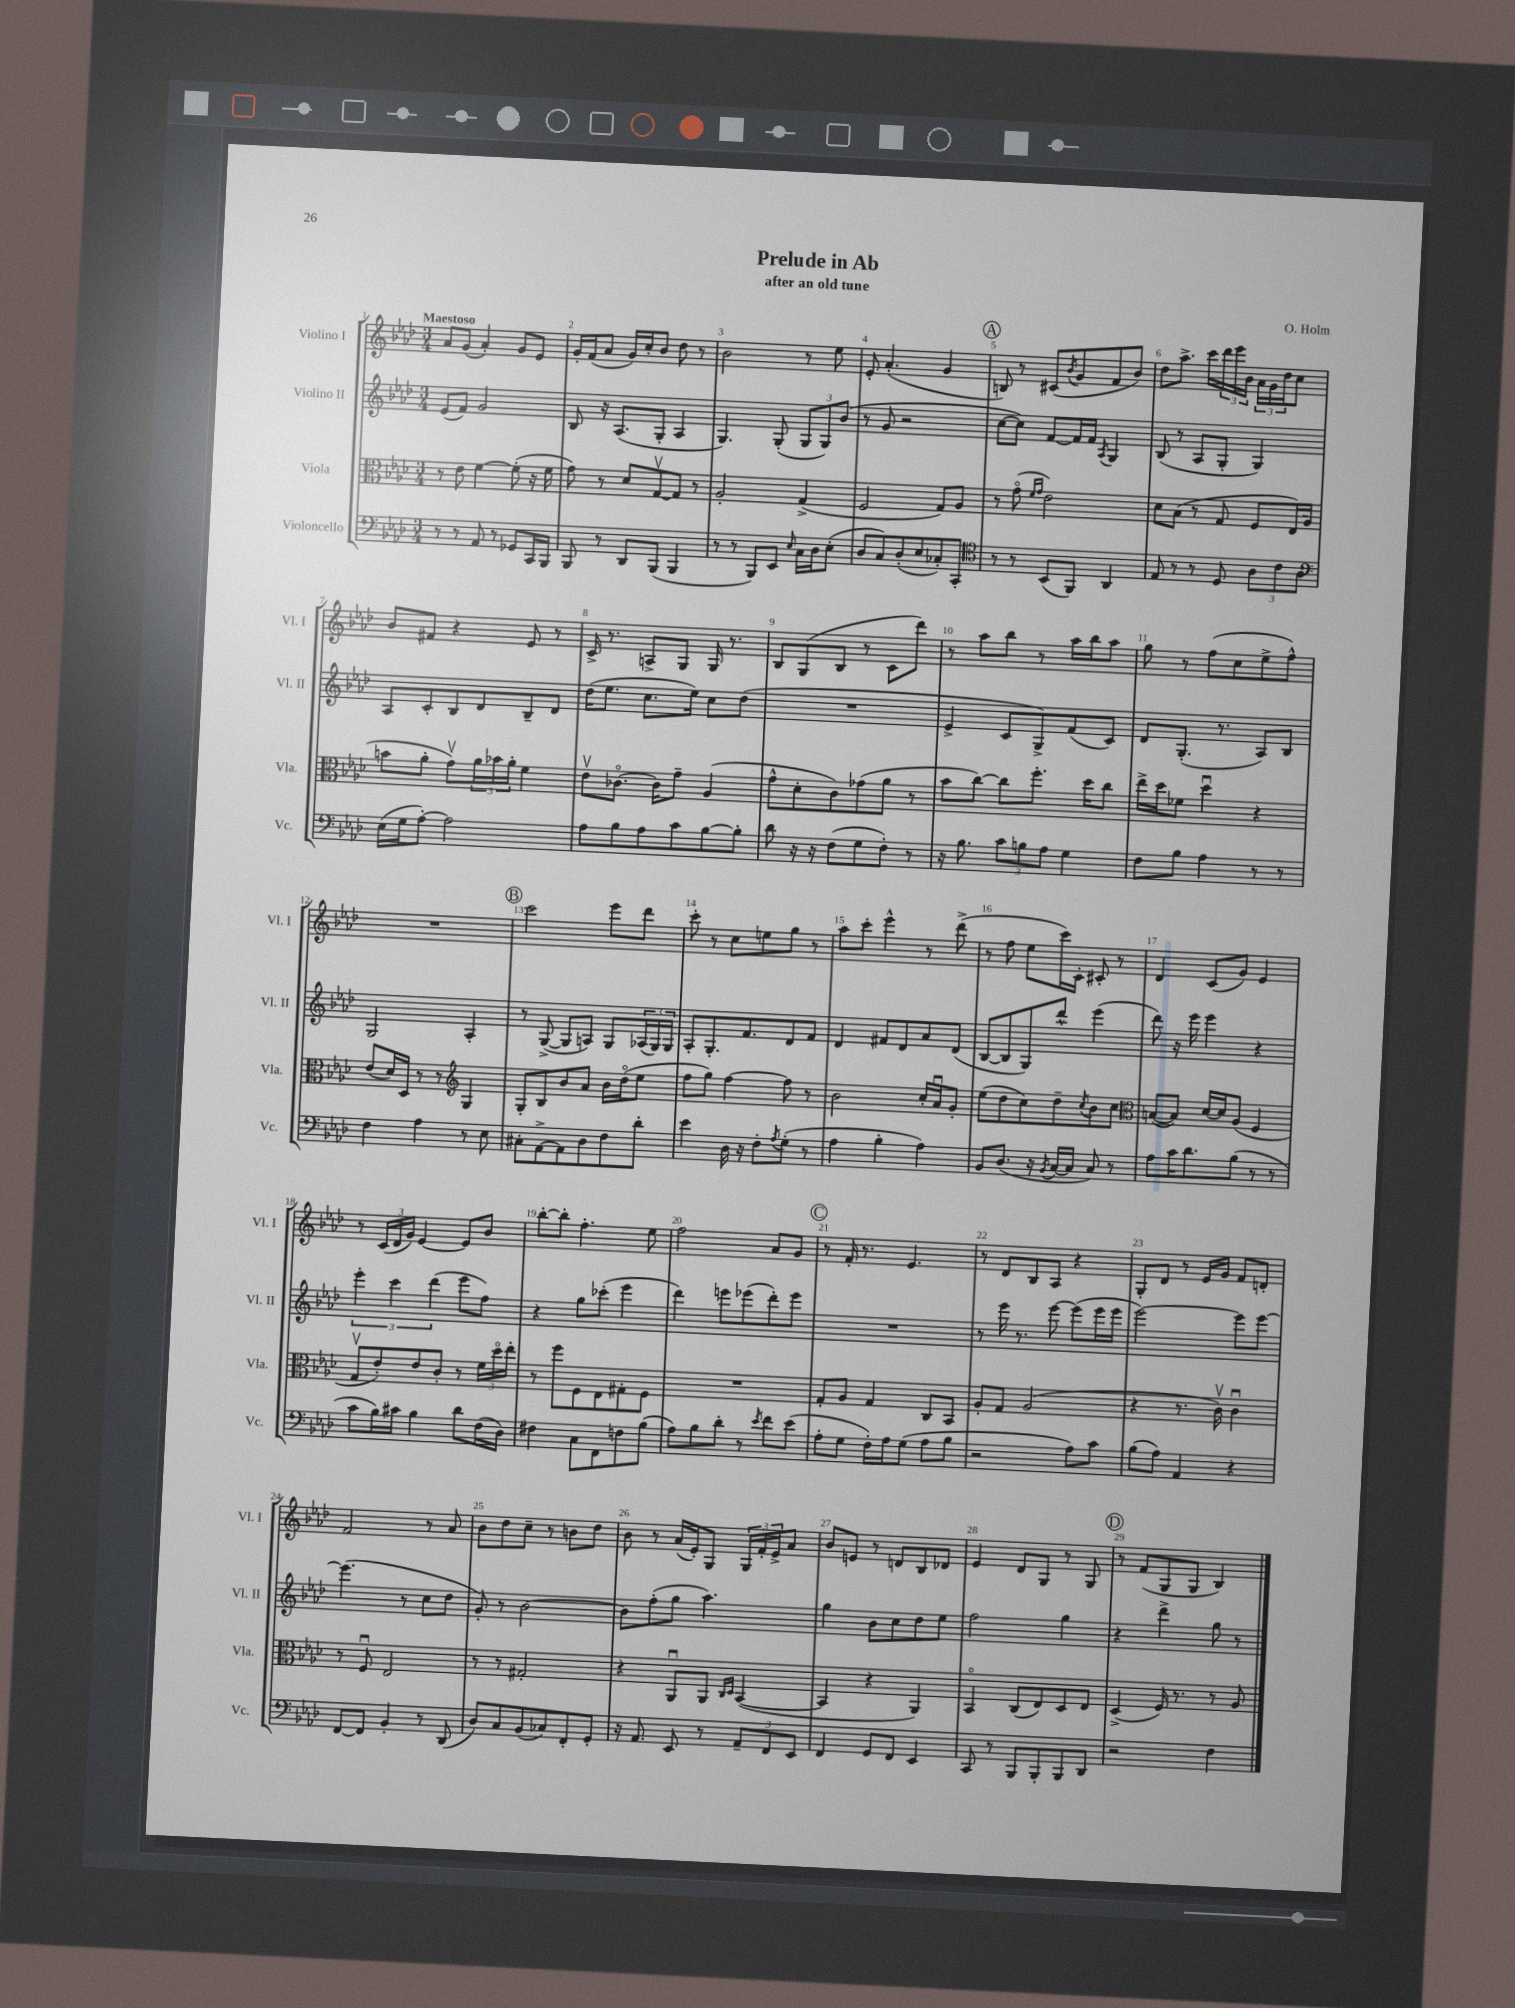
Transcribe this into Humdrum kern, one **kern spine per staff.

**kern	**kern	**kern	**kern
*part4	*part3	*part2	*part1
*staff4	*staff3	*staff2	*staff1
*I"Violoncello	*I"Viola	*I"Violino II	*I"Violino I
*I'Vc.	*I'Vla.	*I'Vl. II	*I'Vl. I
*clefF4	*clefC3	*clefG2	*clefG2
*k[b-e-a-d-]	*k[b-e-a-d-]	*k[b-e-a-d-]	*k[b-e-a-d-]
*M3/4	*M3/4	*M3/4	*M3/4
=1	=1	=1	=1
!	!	!	!LO:TX:a:B:t=Maestoso
8r	8r	(8e-/L	8a-/L
8r	8e-\	8f/J)	(8g/J
8AA-/	[4f\	2g/	4a-'/)
8r	.	.	.
8GG-X/L	(8f'\]	.	8g/L
16CC/L	16r	.	8e-/J
16BBB-/JJ	16f\	.	.
=2	=2	=2	=2
8BBB-/	8g\)	8B-/	16g'/LL
.	.	.	(16f/J
8r	8r	16r	8a-/J
.	.	(8.A-/L	.
8DD-/L	8d-/L	.	16g/LL)
.	.	.	16cc'/J
(8BBB-/J	[8Gv/	8G'/J	8b-/J
4BBB-/	8G/J]	4A-/	8dd-\
.	8r	.	8r
=3	=3	=3	=3
8r	2A-'/	4.G/)	2b-\
8r	.	.	.
8BBB-/L)	.	.	.
8EE-/J	.	(8G'/	.
16qqE-/	.	.	.
16C\LL	(4G^/	12G/L	8r
16D-\J	.	.	.
.	.	12G/)	.
(8E-'\J	.	.	8ee-\
.	.	(12b-/J	.
=4	=4	=4	=4
8D-/L	2F/	8r	8e-'/
8C/)	.	8g/	(4.a-'/
(8D-'/	.	2r	.
8E-/	.	.	.
8C-X'/)	8G/L)	.	4g/
8CC'/J	8A-/J	.	.
!!LO:REH:place=s1:t=A
=5	=5	=5	=5
*clefC4	*	*	*
8r	8r	[8cc\L	8Bn/)
8r	(8g\	8cc\J])	8r
.	16qqf/LL	.	.
.	16qqg/JJ	.	.
(8BB-/L	2e-\)	[8f/L	(8c#X/L
.	.	.	8qb-/
8FF/J)	.	16f/L]	8g/
.	.	16f/JJ	.
.	.	8qA-/	.
4AA-/	.	4G/	8f/
.	.	.	8b-/J)
=6	=6	=6	=6
8E-/	8d-\L	(8B-/	8dd-\L
8r	(8B-\J	8r	8.aa-^\J
8r	8r	8A-/L	.
.	.	.	16ccc\LL
8D-/	8G/	8G'/J	24ddd-\
.	.	.	24eee-\
.	.	.	24b-\JJ
12A-\L	8F/L	4G/)	24a-\LL
.	.	.	24g\
12c\	.	.	24dd-\J
.	16E-/L)	.	8cc\J
12A-\J	.	.	.
.	(16A-/JJ	.	.
!!LO:LB:g=z
=7	=7	=7	=7
*clefF4	*	*	*
(16E-\LL	8bn\L	8A-/L	8b-/L
16G\J	.	.	.
[8A-'\J)	8a-'\J	8c'/	8f#X/J
2A-\]	8gv\L)	8B-/	4r
.	24a-\L	8d-/	.
.	24b-X\	.	.
.	24a-'\JJ	.	.
.	4f\	8B-~/	8e-/
.	.	8d-/J	8r
=8	=8	=8	=8
8A-\L	8e-v\L	(16dd-\KL	16c^/
.	.	8.ee-\J	8.r
8B-\	[8.c-X\J	.	.
8A-\	.	8.cc\L	8An^/L
.	16c-\KL]	.	.
8c\	8g~\J	.	8G/J
.	.	16ee-\Jk)	.
[8B-\	(4A-/	8cc\L	16G/
.	.	.	8.r
8B-'\J]	.	(8dd-\J	.
=9	=9	=9	=9
8d-\	8g^^\L	2.r	8B-/L
16r	8d-'\	.	(8G/
16r	.	.	.
(8F\L	8c\)	.	8B-/J
8G\	(8g-X\	.	8r
8F'\J)	8a-\J	.	8c\L
8r	8r	.	8ddd-\J)
=10	=10	=10	=10
16r	8b-\L	4e-^/	8r
8.B-\	.	.	.
.	[8cc\J)	.	8aa-\L
12c\L	8cc\L]	8c/L	8bb-\J
12Bn\	.	.	.
.	8.ff'\J	8G^/)	8r
12A-\J	.	.	.
4G\	.	(8f/	16aa-\LL
.	16dd-\KL	.	16bb-\J
.	8cc\J	8c/J)	8aa-\J
=11	=11	=11	=11
8F\L	16ee-^\LL	8d-/L	8gg\
.	16dd-\J	.	.
8B-\J	8f-X\J	(8.G'/J	8r
4A-\	4dd-u\	.	(8ff\L
.	.	8.r	.
.	.	.	8cc\
8r	4r	8A-/L)	8ee-^\
8r	.	8B-/J	8ff^^\J)
!!LO:LB:g=z
=12	=12	=12	=12
4F\	(8e-/L	2G/	2.r
.	16d-/L)	.	.
.	16D-/JJ	.	.
4A-\	8r	.	.
.	8r	.	.
*	*clefG2	*	*
8r	4G/	4A-'/	.
8E-\	.	.	.
!!LO:REH:place=s1:t=B
=13	=13	=13	=13
8C#X'\L	8G'/L	8r	2ccc\
[8AA-^\	8B-/	([8G^/	.
8AA-\]	8b-/	8G/L]	.
8D-\	8a-/J	8An/J)	.
8F\	16b-\LL	8G/L	8eee-\L
.	(16dd-\J	.	.
8d-'\J	8ee-\J	(24A-X/L	8ddd-\J
.	.	24G/)	.
.	.	24G/JJ	.
=14	=14	=14	=14
4e-\	8ff\L	8A-'/L	8ccc'\
.	8gg\J)	8.G'/	8r
16D-\	[4ff\	.	8cc\L
16r	.	8.f/	.
8F'\L	.	.	8een\
8qA-/	.	.	.
(8G'\J	8ff\]	8d-/	8gg\J
8r	8r	8f/J	8r
=15	=15	=15	=15
4A-\	2b-\	4d-/	8aa-\L
.	.	.	8ccc'\J
4B-'\	.	8f#X/L	4eee-^^\
.	.	8d-/	.
4A-\)	16cc'/LL	8a-/	8r
.	16a-u/J	.	.
.	8g'/J	(8d-/J	(8ddd-^\
=16	=16	=16	=16
8BB-/L	(8ee-\L	[8B-/L	8r
(8.D-/J	8dd-\	8B-/]	8ff\
.	8cc\)	8G/)	8ee-\L
16r	.	.	.
8qBB-/	.	.	.
[16C/LL	8dd-~\	8ddd-^^/J	16ccc\L)
16C/JJ]	.	.	16c'\JJ
.	8qcc/	.	.
8C/)	8b-\	(4eee-\	8c#X'/
8r	8cc\J	.	8r
=17	=17	=17	=17
*	*clefC3	*	*
8A-\L	([8Bn/L	8ddd-\)	4d-/
16c\K	8B/J])	16r	.
8.d-\	.	16eee-\	.
.	[16d-/LL	4eee-\	(8c/L
.	16d-/J]	.	.
(8B-\J	(8A-/J	.	8g/J)
8r	4F/	4r	4e-/
8r	.	.	.
!!LO:LB:g=z
=18	=18	=18	=18
8c\L	8Gv/L	6eee-'\	8r
16B-\L)	8e-'/)	.	(24c/LL
.	.	6ccc\	24d-/
16c#X\JJ	.	.	.
.	.	.	24g/JJ)
4B-\	8e-/	.	[4e-/
.	.	(6ddd-\	.
.	8c'/J	.	.
8d-\L	8r	8eee-\L	8e-/L]
(16F\L	24f\LL	8ff\J)	8b-/J
.	24dd-\	.	.
16D-\JJ)	.	.	.
.	24ee-'\JJ	.	.
=19	=19	=19	=19
4F#X\	8r	4r	[8bb-'\L
.	8ff\L	.	8bb-'\J]
8C\L	8F\	8gg\L	4.ff'\
8FF\	8E-\	(8ccc-X'\J	.
8Fn\	8G#X'\	4eee-\	.
(8B-\J	8F\J	.	8ee-\
=20	=20	=20	=20
8A-\L)	2.r	4ddd-\)	2ff\
8B-\	.	.	.
8d-'\J	.	8eeen\L	.
8r	.	(8eee-X\	.
8qe-/	.	.	.
8f\L	.	8ddd-'\)	8a-/L
(8e-\J	.	8eee-\J	8g/J
!!LO:REH:place=s1:t=C
=21	=21	=21	=21
8A-'\L	8G'/L	2.r	8r
8G\J	8A-/J	.	16f'/
.	.	.	8.r
16F'\LL)	4G/	.	.
16A-\J	.	.	.
(8G\J	.	.	4.e-/
8A-\L	8C/L	.	.
8B-\J	8BB-/J	.	.
=22	=22	=22	=22
2r	8A-'/L	8r	8r
.	8G/J	16eee-\	8d-/L
.	.	8.r	.
.	(2A-/	.	8B-/
.	.	[8eee-\	8A-/J
8A-\L)	.	(8eee-\L]	4r
8c\J	.	16eee-\L	.
.	.	16eee-\JJ	.
=23	=23	=23	=23
(8B-\L	4r	[2eee-\)	8G'/L
8A-\J)	.	.	8d-/J
4AA-/	8.r	.	8r
.	.	.	16e-/LL
.	16cv\)	.	16g/JJ
4r	4cu\	8eee-\L]	8f/L
.	.	[8eee-\J	8dn'/J
!!LO:LB:g=z
=24	=24	=24	=24
[8FF/L	8r	(4.eee-\]	2f/
8FF/J]	8Fu/	.	.
4BB-'/	2E-/	.	.
.	.	8r	.
8r	.	8cc\L	8r
(8DD-/	.	8dd-\J	8a-/
=25	=25	=25	=25
8D-/L)	8r	8g'/)	8b-\L
8C/	8r	8r	8dd-\
(8BB-/	2G#X'/	[2b-\	8cc~\J
8C-X/)	.	.	8r
8FF'/	.	.	8bn\L
8GG'/J	.	.	8dd-\J
=26	=26	=26	=26
16r	4r	8b-\L]	8b-\
8.AA-/	.	.	.
.	.	(8ff'\	8r
8EE-/	8AA-u/L	8gg\J	(16a-/LL
.	.	.	16e-'/J)
8r	8AA-/J	4.aa-\)	8G/J
.	16qqC/LL	.	.
.	16qqD-/JJ	.	.
12AA-~/L	([4BB-/	.	24G/LL
.	.	.	24f'/
12FF/	.	.	24e-^/J
.	.	.	8a-/J
12EE-/J	.	.	.
=27	=27	=27	=27
4FF/	4BB-/]	4gg\	8b-/L
.	.	.	8en/J
8GG/L	4r	8b-\L	8r
8FF/J	.	8cc\	8dn/L
4EE-/	4AA-/)	8dd-\	8B-/
.	.	8ee-\J	8d-X/J
=28	=28	=28	=28
8CC/	4BB-/	2ff\	4e-/
8r	.	.	.
8BBB-/L	(8C/L	.	8d-/L
8BBB-'/	8E-/)	.	8G/J
8BBB-/	8D-/	4gg\	8r
8DD-/J	8E-/J	.	8G/
!!LO:REH:place=s1:t=D
=29	=29	=29	=29
2r	(4D-^/	4r	8r
.	.	.	(8f/L
.	16F/)	4ddd-^\	8G/
.	8.r	.	.
.	.	.	8G/J
4F\	8r	8gg\	4B-/)
.	8A-/	8r	.
==	==	==	==
*-	*-	*-	*-
